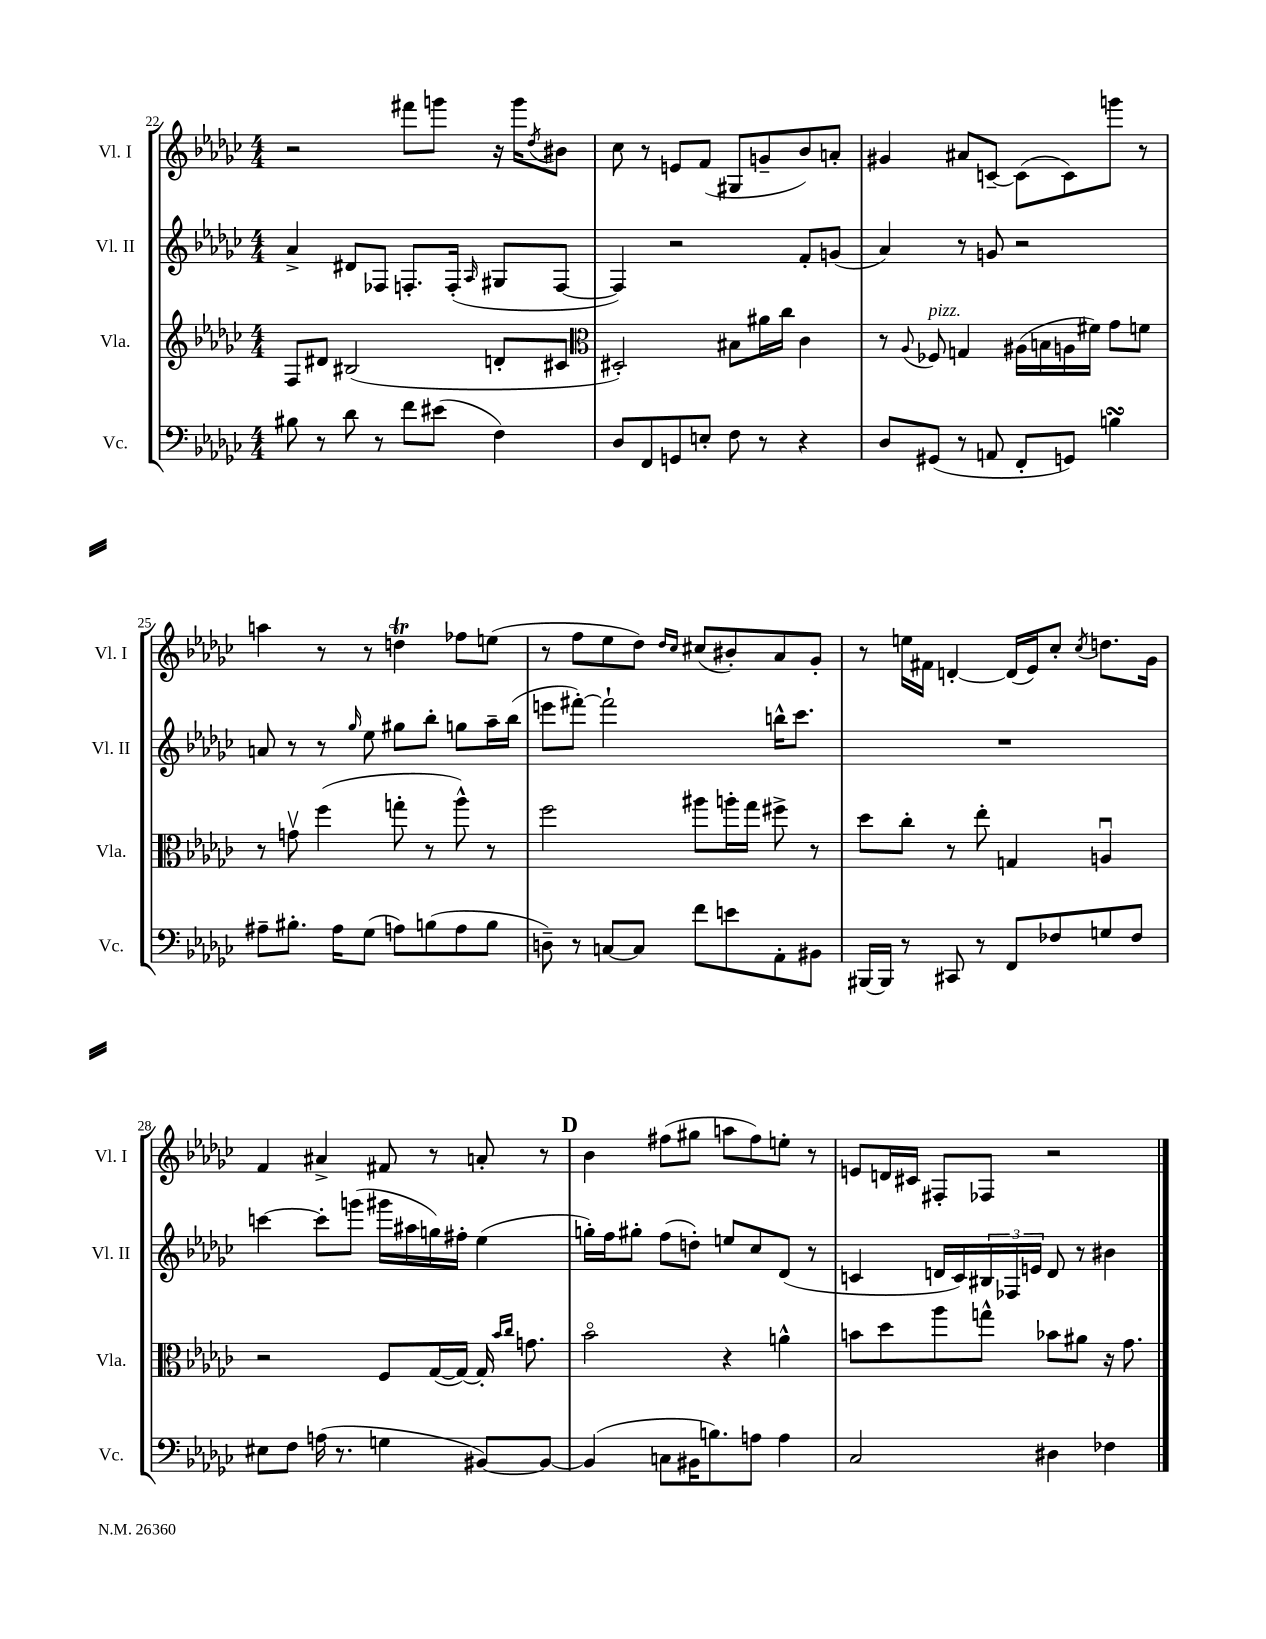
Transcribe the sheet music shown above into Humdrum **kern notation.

**kern	**kern	**kern	**kern
*part4	*part3	*part2	*part1
*staff4	*staff3	*staff2	*staff1
*I"Vc.	*I"Vla.	*I"Vl. II	*I"Vl. I
*I'Vc.	*I'Vla.	*I'Vl. II	*I'Vl. I
*clefF4	*clefG2	*clefG2	*clefG2
*k[b-e-a-d-g-c-]	*k[b-e-a-d-g-c-]	*k[b-e-a-d-g-c-]	*k[b-e-a-d-g-c-]
*M4/4	*M4/4	*M4/4	*M4/4
=22	=22	=22	=22
8B#X\	8F/L	4a-^/	2r
8r	8d#X/J	.	.
8d-\	(2B#X/	8d#X/L	.
8r	.	8F-X/J	.
8f\L	.	8.Fn'/L	8fff#X\L
(8e#X\J	.	.	8gggn\J
.	.	(16F'/Jk	.
.	.	16qqA-/	.
4F\)	8dn'/L	8G#X/L	16r
.	.	.	16ggg\KL
.	.	.	8qdd-/
.	8c#X/J	[8F/J	8b#X\J
=23	=23	=23	=23
*	*clefC3	*	*
8D-/L	2D#X'/)	4F/])	8cc-\
8FF/	.	.	8r
8GGn/	.	2r	8en/L
8En'/J	.	.	(8f/J
8F\	8B#X\L	.	8G#X/L
8r	16a#X\L	.	8gn~/
.	16cc-\JJ	.	.
4r	4c-\	8f'/L	8b-/)
.	.	(8gn/J	8an'/J
=24	=24	=24	=24
8D-/L	8r	4a-/)	4g#X/
.	8qqA-/	.	.
!	!LO:TX:a:i:t=pizz.	!	!
(8GG#X/J	8F-X/	.	.
8r	4Gn/	8r	8a#X/L
8AAn/	.	8gn/	[8cn~/J
8FF'/L	(16A#X\LL	2r	(8c\L]
.	16Bn\	.	.
8GGn/J)	16An\	.	8c\)
.	16f#X\JJ)	.	.
4BnsSsS\	8g-\L	.	8gggn\J
.	8fn\J	.	8r
!!LO:LB:g=z
=25	=25	=25	=25
8A#X~\L	8r	8an/	4aan\
8.B#X'\J	8gnv\	8r	.
.	(4ff\	8r	8r
16A#\KL	.	.	.
.	.	16qqgg-/	.
(8G-\J	.	8ee-\	8r
8An\L)	8ggn'\	8gg#X\L	4ddnt\
(8Bn\	8r	8bb-'\J	.
8A\	8aa-^^\)	8ggn\L	8ff-X\L
8B\J	8r	16aa-~\L	(8een\J
.	.	(16bb-\JJ	.
=26	=26	=26	=26
8Dn~\)	2ff\	8eeen\L	8r
8r	.	[8fff#X'\J)	8ff\L
[8Cn/L	.	2fff#`\]	8ee-\
8C/J]	.	.	8dd-\J)
.	.	.	16qqdd-/LL
.	.	.	16qqcc-/JJ
8f\L	8aa#X\L	.	(8cc#X/L
8en\	16aan'\L	.	8b#X'/)
.	16gg-\JJ	.	.
8AA-'\	8ff#X^\	16bbn^^\KL	8a-/
.	.	8.ccc-\J	.
8BB#X\J	8r	.	8g-'/J
=27	=27	=27	=27
[16BBB#X/LL	8dd-\L	1r	8r
16BBB#/JJ]	.	.	.
8r	8cc-'\J	.	16een\LL
.	.	.	16f#X\JJ
8CC#X/	8r	.	[4dn'/
8r	8ee-'\	.	.
8FF/L	4Gn/	.	(16d/LL]
.	.	.	16e-/J)
8F-X/	.	.	8cc-'/J
.	.	.	8qcc-/
8Gn/	4Anu/	.	8.ddn\L
8F-/J	.	.	.
.	.	.	16g-\Jk
!!LO:LB:g=z
=28	=28	=28	=28
8E#X\L	2r	[4cccn\	4f/
8F\J	.	.	.
(16An\	.	8ccc'\L]	4a#X^/
8.r	.	.	.
.	.	(8gggn\J	.
4Gn\	8F/L	16ggg#X\LL	8f#X/
.	.	16aa#X\	.
.	([16G-/L	16ggn\)	8r
.	16G-/JJ_)	16ff#X'\JJ	.
[8BB#X/L)	16G-'/]	(4ee-\	8an'/
.	16qqb-/LL	.	.
.	16qqcc-/JJ	.	.
.	8.gn\	.	.
8BB#/J_	.	.	8r
!!LO:REH:place=s1:t=D
=29	=29	=29	=29
(4BB#/]	2b-\	16ggn'\LL)	4b-\
.	.	16ff\J	.
.	.	8gg#X'\J	.
8Cn\L	.	(8ff\L	(8ff#X\L
16BB#X\K	.	8ddn'\J)	8gg#X\J
8.Bn\)	.	.	.
.	4r	8een/L	8aan\L
8An\J	.	8cc-/	8ff#\)
4A\	4an^^\	(8d-/J	8een'\J
.	.	8r	8r
=30	=30	=30	=30
2C-/	8bn\L	4cn/	8en/L
.	8dd-\	.	16dn/L
.	.	.	16c#X/JJ
.	8aa-\	16dn/LL	8F#X'/L
.	.	16c/)	.
.	8ggn^^\J	24B#X/	8F-X/J
.	.	24F-X/	.
.	.	24en/JJ	.
4D#X\	8b-X\L	8d/	2r
.	8a#X\J	8r	.
4F-X\	16r	4b#X\	.
.	8.g-\	.	.
==	==	==	==
*-	*-	*-	*-
